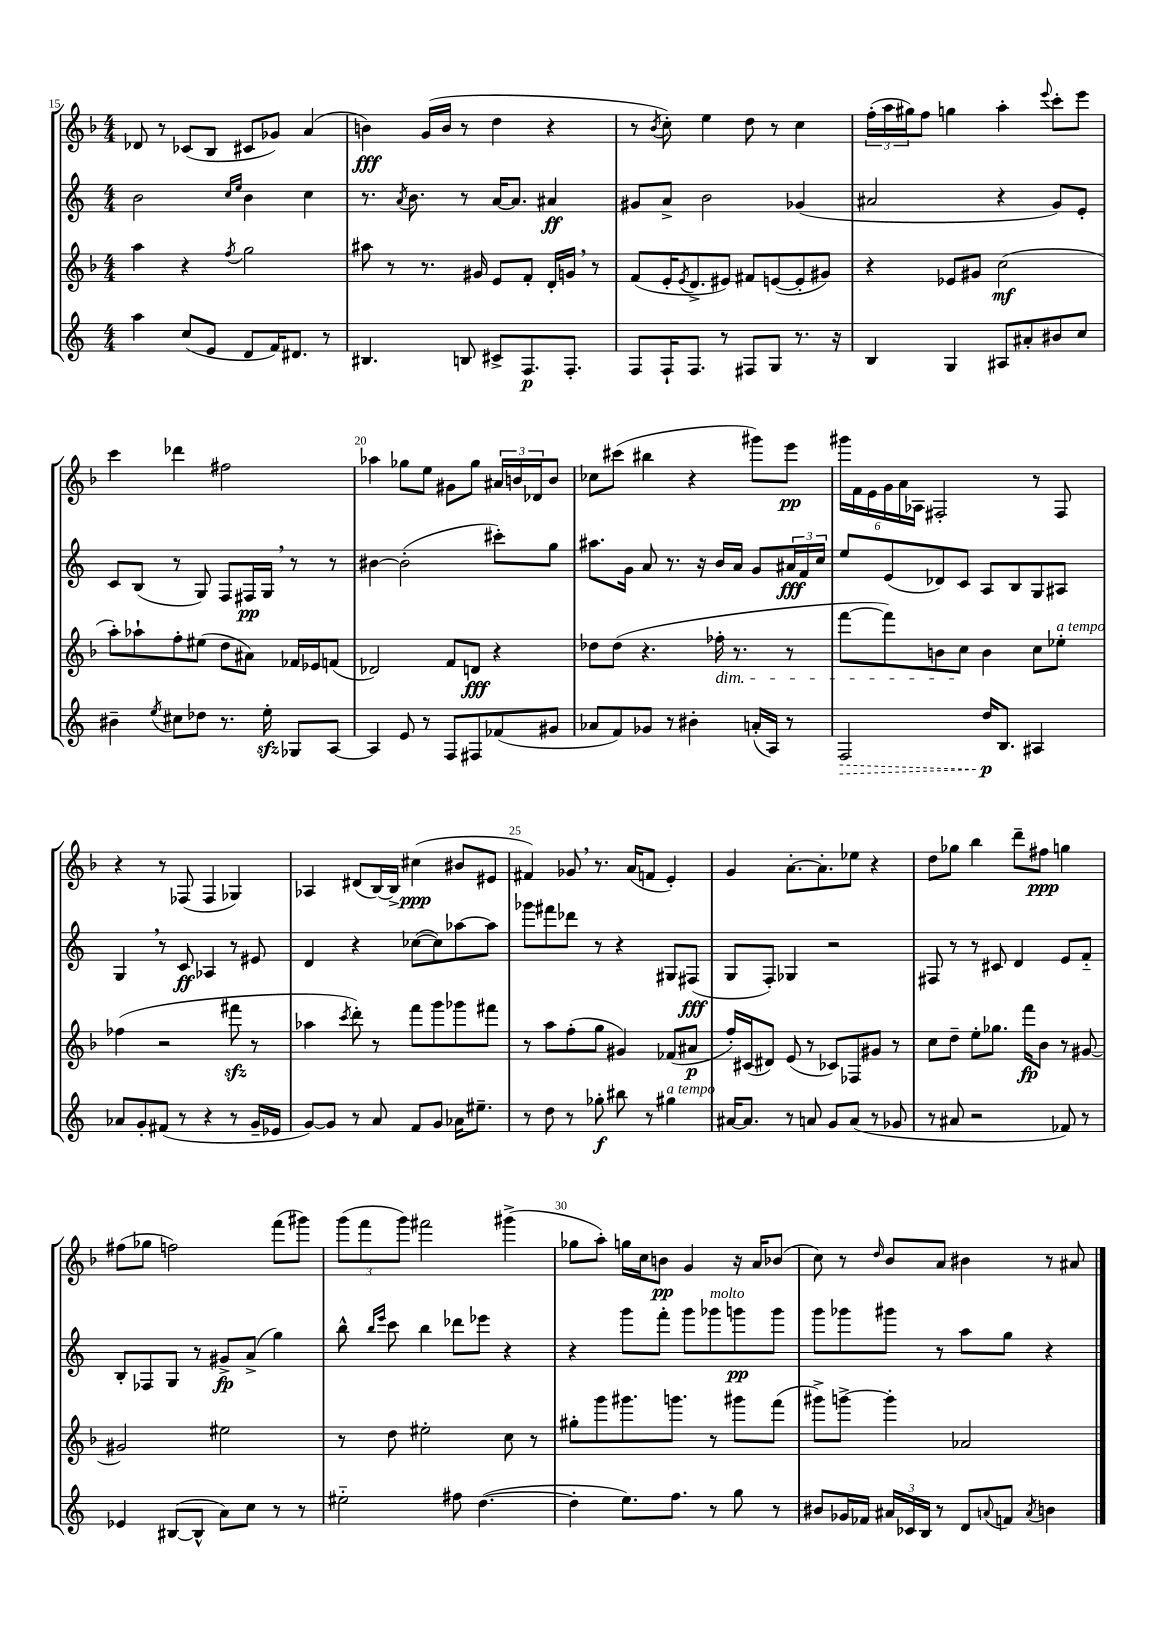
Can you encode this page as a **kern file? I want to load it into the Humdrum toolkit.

**kern	**dynam	**kern	**dynam	**kern	**dynam	**kern	**dynam
*part4	*part4	*part3	*part3	*part2	*part2	*part1	*part1
*staff4	*staff4	*staff3	*staff3	*staff2	*staff2	*staff1	*staff1
*clefG2	*	*clefG2	*	*clefG2	*	*clefG2	*
*k[]	*	*k[b-]	*	*k[]	*	*k[b-]	*
*M4/4	*	*M4/4	*	*M4/4	*	*M4/4	*
=15	=15	=15	=15	=15	=15	=15	=15
4aa\	.	4aa\	.	2b\	.	8d-X/	.
.	.	.	.	.	.	8r	.
(8cc/L	.	4r	.	.	.	(8c-X/L	.
8e/J	.	.	.	.	.	8B-/J	.
.	.	.	.	16qqcc/LL	.	.	.
.	.	8qff/	.	16qqee/JJ	.	.	.
8d/L	.	2gg\	.	4b\	.	8c#X/L	.
16f/K)	.	.	.	.	.	8g-X/J)	.
8.d#X/J	.	.	.	.	.	.	.
.	.	.	.	4cc\	.	(4a/	.
8r	.	.	.	.	.	.	.
=16	=16	=16	=16	=16	=16	=16	=16
4.B#X/	.	8aa#X\	.	8.r	.	4bn\)	fff
.	.	8r	.	.	.	.	.
.	.	.	.	8qa/	.	.	.
.	.	.	.	8.b\	.	.	.
.	.	8.r	.	.	.	(16g/LL	.
.	.	.	.	.	.	16b/JJ	.
8Bn/	.	.	.	8r	.	8r	.
.	.	16g#X/	.	.	.	.	.
8c#X^/L	.	8e/L	.	[16a/KL	.	4dd\	.
.	.	.	.	8.a/J]	.	.	.
8.F/	p	8f'/J	.	.	.	.	.
.	.	16d'/LL	.	4a#X/	ff	4r	.
8.F'/J	.	16gn,/JJ	.	.	.	.	.
.	.	8r	.	.	.	.	.
=17	=17	=17	=17	=17	=17	=17	=17
8F/L	.	(8f/L	.	8g#X/L	.	8r	.
.	.	.	.	.	.	8qb-/	.
16F`/K	.	16e'/K	.	8a^/J	.	8cc'\)	.
.	.	8qe/	.	.	.	.	.
8.F/J	.	8.d^/	.	.	.	.	.
.	.	.	.	2b\	.	4ee\	.
8r	.	8e#X/J)	.	.	.	.	.
8F#X/L	.	8f#X/L	.	.	.	8dd\	.
8G/J	.	([8en/	.	.	.	8r	.
8.r	.	8e'/]	.	(4g-X/	.	4cc\	.
.	.	8g#X/J)	.	.	.	.	.
16r	.	.	.	.	.	.	.
=18	=18	=18	=18	=18	=18	=18	=18
4B/	.	4r	.	2a#X/	.	(24ff'\LL	.
.	.	.	.	.	.	24aa\	.
.	.	.	.	.	.	24gg#X\J)	.
.	.	.	.	.	.	8ff\J	.
4G/	.	8e-X/L	.	.	.	4ggn\	.
.	.	8g#X/J	.	.	.	.	.
8A#X/L	.	(2cc\	mf	4r	.	4aa'\	.
8a#X'/	.	.	.	.	.	.	.
.	.	.	.	.	.	8qqeee/	.
8b#X/	.	.	.	8g/L)	.	8ccc'\L	.
8cc/J	.	.	.	8e'/J	.	8eee\J	.
!!LO:LB:g=z
=19	=19	=19	=19	=19	=19	=19	=19
4b#X~\	.	8aa'\L)	.	8c/L	.	4ccc\	.
.	.	8aa-X`\	.	(8B/J	.	.	.
8qee/	.	.	.	.	.	.	.
8cc#X\L	.	8ff'\	.	8r	.	4ddd-X\	.
8dd-X\J	.	(8ee#X\J	.	8G/)	.	.	.
8.r	.	8dd\L	.	8F/L	.	2ff#X\	.
.	.	8a#X\J)	.	16F#X/L	pp	.	.
16eezz'\	.	.	.	16G,/JJ	.	.	.
8G-X/L	.	16f-X/LL	.	8r	.	.	.
.	.	16e-X/J	.	.	.	.	.
[8A/J	.	(8fn/J	.	8r	.	.	.
=20	=20	=20	=20	=20	=20	=20	=20
4A/]	.	2d-X/)	.	[4b#X\	.	4aa-X\	.
8e/	.	.	.	(2b#'\]	.	8gg-X\L	.
8r	.	.	.	.	.	8ee\J	.
8F/L	.	8f/L	.	.	.	8g#X\L	.
8F#X/	.	8dn/J	fff	.	.	8gg-\J	.
(8f-X/	.	4r	.	8ccc#X'\L)	.	24a#X/LL	.
.	.	.	.	.	.	24bn/	.
.	.	.	.	.	.	24d-X/J	.
8g#X/J	.	.	.	8gg\J	.	8b/J	.
=21	=21	=21	=21	=21	=21	=21	=21
8a-X/L	.	8dd-X\L	.	8.aa#X\L	.	8cc-X\L	.
8f/)	.	(8dd-\J	.	.	.	(8ccc#X\J	.
.	.	.	.	16g\Jk	.	.	.
8g-X/J	.	4.r	.	8a/	.	4bb#X\	.
8r	.	.	.	8.r	.	.	.
4b#X'\	.	.	.	.	.	4r	.
.	.	.	.	16r	.	.	.
!	!	!LO:TX:b:i:t=dim.	!	!	!	!	!
.	.	16ff-X'\	.	16b/LL	.	.	.
.	.	8.r	.	16a/JJ	.	.	.
(16an'/LL	.	.	.	8g/L	.	8ggg#X\L)	.
16A/JJ)	.	.	.	.	.	.	.
8r	.	8r	.	24a#X/L	fff	8eee\J	pp
.	.	.	.	24f/	.	.	.
.	.	.	.	24cc/JJ	.	.	.
=22	=22	=22	=22	=22	=22	=22	=22
!	!LO:HP:b	!	!	!	!	!	!
2F/	>	[8fff\L	.	8ee/L	.	24ggg#X\LL	.
.	.	.	.	.	.	24f\	.
.	.	.	.	.	.	24e\	.
.	.	8fff\])	.	(8e/	.	24g\	.
.	.	.	.	.	.	24a\	.
.	.	.	.	.	.	24A-X\JJ	.
.	.	8bn\	.	8d-X/)	.	2F#X'/	.
.	.	8cc\J	.	8c/J	.	.	.
16dd/KL	p	4b\	.	8A/L	.	.	.
8.B/J	]	.	.	.	.	.	.
.	.	.	.	8B/	.	.	.
4A#X/	.	8cc\L	.	8G/	.	8r	.
!	!	!LO:TX:a:i:t=a tempo	!	!	!	!	!
.	.	8ee-X'\J	.	8A#X/J	.	8F#/	.
!!LO:LB:g=z
=23	=23	=23	=23	=23	=23	=23	=23
8a-X/L	.	(4ff-X\	.	4G,/	.	4r	.
8g'/	.	.	.	.	.	.	.
(8f#X/J	.	2r	.	8r	.	8r	.
8r	.	.	.	8c/	ff	(8F-X/	.
4r	.	.	.	4A-X/	.	4F-/	.
8r	.	8fff#Xzz\	.	8r	.	4G-X/)	.
16g~/LL	.	8r	.	8e#X/	.	.	.
16e-X/JJ	.	.	.	.	.	.	.
=24	=24	=24	=24	=24	=24	=24	=24
[8g/L)	.	4aa-X\	.	4d/	.	4A-X/	.
8g/J]	.	.	.	.	.	.	.
.	.	8qccc/	.	.	.	.	.
8r	.	8ddd'\)	.	4r	.	(8d#X/L	.
8a/	.	8r	.	.	.	[16B-/L)	.
.	.	.	.	.	.	16B-^/JJ]	.
8f/L	.	8fff\L	.	([8cc-X\L	.	(4cc#X\	ppp
8g/J	.	8ggg\	.	8cc-\])	.	.	.
16a-X\KL	.	8ggg-X\	.	[8aa-X\	.	8b#X/L	.
8.ee#X~\J	.	.	.	.	.	.	.
.	.	8fff#X\J	.	8aa-\J]	.	8e#X/J	.
=25	=25	=25	=25	=25	=25	=25	=25
8r	.	8r	.	8ggg-X\L	.	4f#X/)	.
8dd\	.	8aa\L	.	8fff#X\	.	.	.
8r	.	(8ff'\	.	8ddd-X\J	.	8g-X,/	.
8gg-X'\	f	8gg\J	.	8r	.	8.r	.
8bb#X\	.	4g#X/)	.	4r	.	.	.
.	.	.	.	.	.	(16a/KL	.
8r	.	.	.	.	.	8fn/J	.
!LO:TX:a:i:t=a tempo	!	!	!	!	!	!	!
4gg#X\	.	(8f-X/L	.	8G#X/L	.	4e'/)	.
.	.	8a#X/J	p	(8F#X/J	fff	.	.
=26	=26	=26	=26	=26	=26	=26	=26
[16a#X/KL	.	16ff'/LL)	.	8G/L	.	4g/	.
8.a#/J]	.	(16c#X/J	.	.	.	.	.
.	.	8d#X/J)	.	8F'/J)	.	.	.
8r	.	(8e/	.	4G-X/	.	[8.a'\L	.
8an/	.	8r	.	.	.	.	.
.	.	.	.	.	.	8.a'\]	.
8g/L	.	8c-X/L)	.	2r	.	.	.
(8a/J	.	8F-X/	.	.	.	8ee-X\J	.
8r	.	8g#X/J	.	.	.	4r	.
8g-X/	.	8r	.	.	.	.	.
=27	=27	=27	=27	=27	=27	=27	=27
8r	.	8cc\L	.	8F#X/	.	8dd\L	.
8a#X/	.	8dd~\J	.	8r	.	8gg-X\J	.
2r	.	8ee'\L	.	8r	.	4bb-\	.
.	.	8.gg-X\J	.	8c#X/	.	.	.
.	.	.	.	4d/	.	8ddd~\L	.
.	.	16fff\KL	fp	.	.	.	.
.	.	8b-\J	.	.	.	8ff#X\J	ppp
8f-X/)	.	8r	.	8e/L	.	4ggn\	.
8r	.	[8g#X/	.	8f/J	.	.	.
!!LO:LB:g=z
=28	=28	=28	=28	=28	=28	=28	=28
4e-X/	.	2g#X/]	.	8B'/L	.	(8ff#X\L	.
.	.	.	.	8F-X/	.	8gg-X\J	.
([8B#X/L	.	.	.	8G/J	.	2ffn\)	.
8B#^^/J]	.	.	.	8r	.	.	.
8a\L)	.	2ee#X\	.	8g#X^/L	fp	.	.
8cc\J	.	.	.	(8a^/J	.	.	.
8r	.	.	.	4gg\)	.	(8fff\L	.
8r	.	.	.	.	.	8ggg#X\J)	.
=29	=29	=29	=29	=29	=29	=29	=29
2ee#X\	.	8r	.	8bb^^\	.	(12ggg\L	.
.	.	.	.	.	.	12fff\	.
.	.	.	.	16qqbb/LL	.	.	.
.	.	.	.	16qqeee/JJ	.	.	.
.	.	8dd\	.	8ccc\	.	.	.
.	.	.	.	.	.	12ggg\J)	.
.	.	2ee#X'\	.	4bb\	.	2fff#X\	.
8ff#X\	.	.	.	8ddd-X\L	.	.	.
([4.dd\	.	.	.	8eee-X\J	.	.	.
.	.	8cc\	.	4r	.	(4ggg#X^\	.
.	.	8r	.	.	.	.	.
=30	=30	=30	=30	=30	=30	=30	=30
4dd'\]	.	8gg#X'\L	.	4r	.	8gg-X\L	.
.	.	8ggg\	.	.	.	8aa'\J)	.
8.ee\L)	.	8.ggg#X\	.	8ggg\L	.	16ggn\LL	.
.	.	.	.	.	.	16cc\J	.
.	.	.	.	8fff'\J	.	8bn\J	pp
8.ff\J	.	8.gggn\J	.	.	.	.	.
.	.	.	.	8ggg\L	.	4g/	.
!	!	!	!	!LO:TX:a:i:t=molto	!	!	!
8r	.	8r	.	8ggg-X\	.	.	.
8gg\	.	8ggg#X\L	.	8gggn\	pp	16r	.
.	.	.	.	.	.	16a/KL	.
8r	.	(8fff\J	.	8ggg\J	.	(8b-X/J	.
=31	=31	=31	=31	=31	=31	=31	=31
8b#X/L	.	8ggg#X^\L)	.	8ggg\L	.	8cc\)	.
16g-X/L	.	[8gggn^\J	.	8ggg-X\	.	8r	.
16f-X/JJ	.	.	.	.	.	.	.
.	.	.	.	.	.	16qqdd/	.
24a#X/LL	.	4ggg'\]	.	8ggg#X\J	.	8b-/L	.
24c-X/	.	.	.	.	.	.	.
24B/JJ	.	.	.	.	.	.	.
8r	.	.	.	8r	.	8a/J	.
8d/L	.	2a-X/	.	8aa\L	.	4b#X\	.
8qqan/	.	.	.	.	.	.	.
8fn/J	.	.	.	8gg\J	.	.	.
8qa/	.	.	.	.	.	.	.
4bn\	.	.	.	4r	.	8r	.
.	.	.	.	.	.	8a#X/	.
==	==	==	==	==	==	==	==
*-	*-	*-	*-	*-	*-	*-	*-
